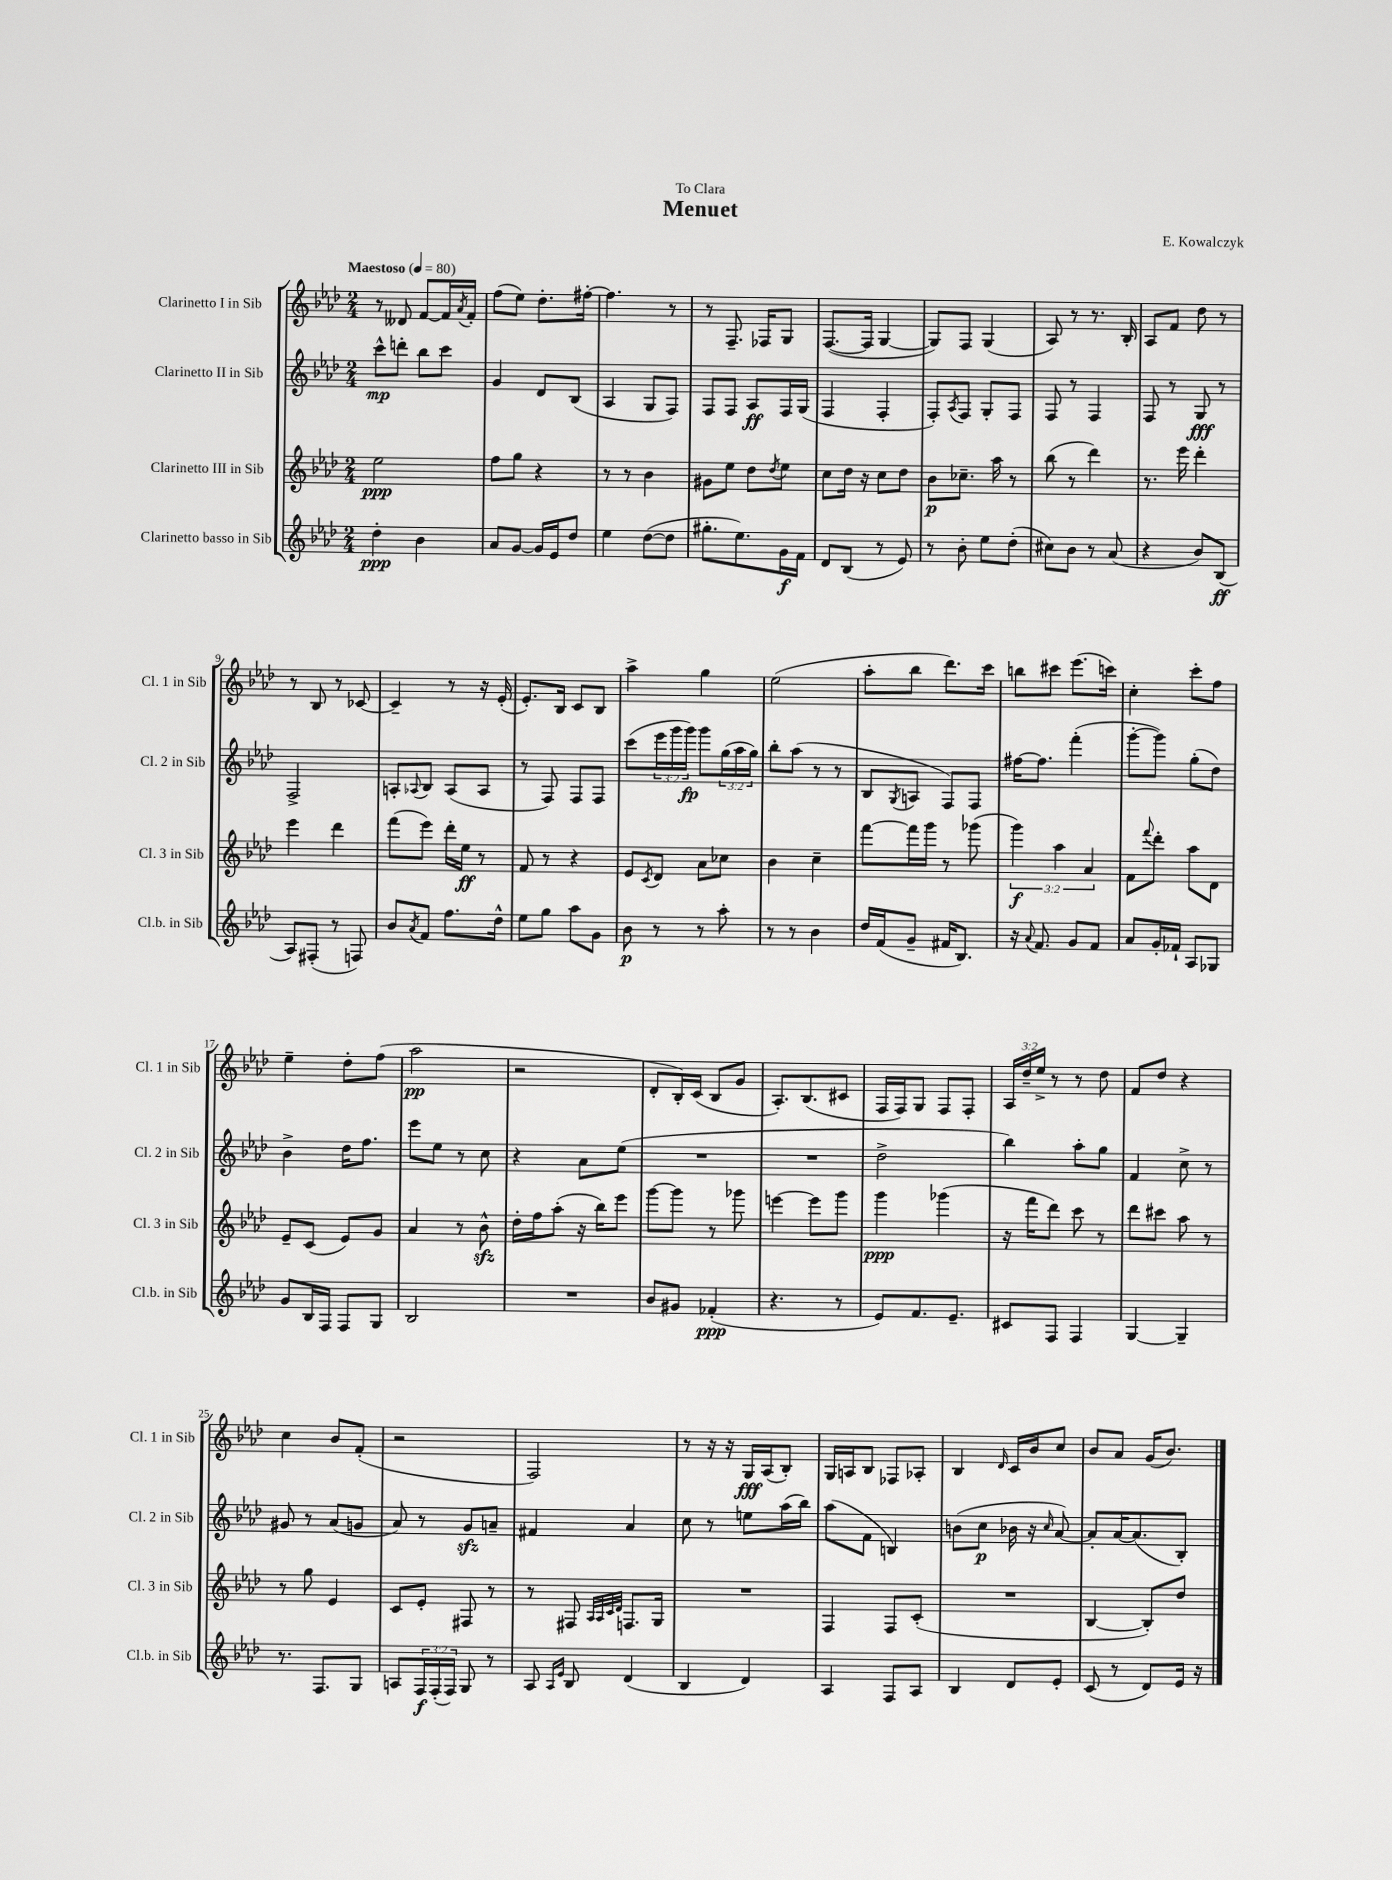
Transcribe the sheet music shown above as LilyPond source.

\header { title = "Menuet" composer = "E. Kowalczyk" dedication = "To Clara" }
<<
\new StaffGroup <<
\new Staff = "s0" \with { instrumentName = "Clarinetto I in Sib" shortInstrumentName = "Cl. 1 in Sib" } {
    \clef treble \key aes \major \numericTimeSignature \time 2/4 \override Staff.TupletNumber.text = #tuplet-number::calc-fraction-text \tempo "Maestoso" 4 = 80
    r8 deses'8 f'8~ f'16 \acciaccatura { aes'8 } f'16-. |
    f''8( ees''8) des''8.-. fis''16~-. |
    fis''4. r8 |
    r8 f8.-- fes16 g8 |
    f8.~( f16 g4~ |
    g8) f8 g4( |
    aes8) r8 r8. bes16-. |
    aes8 f'8 des''8 r8 |
    r8 bes8 r8 ces'8~ |
    ces'4-- r8 r16 ees'16-.( |
    ees'8.-.) bes16 c'8 bes8 |
    aes''4-> g''4 |
    ees''2( |
    aes''8-. bes''8 des'''8.) c'''16 |
    b''8 cis'''8 ees'''8.( c'''16) |
    c''4-. c'''8-. f''8 |
    ees''4-- des''8-. f''8( |
    aes''2\pp |
    r2 |
    des'8-. bes16-.) c'16( bes8 g'8 |
    aes8.-.) bes8.( cis'8 |
    f16 f16) g8 f8 f8-. |
    \tuplet 3/2 { aes16 des''16-- ees''16-> } r8 r8 des''8 |
    f'8 des''8 r4 |
    c''4 bes'8 f'8-.( |
    r2 |
    f2) |
    r8 r16 r16 g16\fff aes16( bes8-.) |
    g16 a16 bes8 fes8 aes8-. |
    bes4 \grace { des'16 } c'16 bes'16 c''8 |
    bes'8 aes'8 g'16( bes'8.) \bar "|." |
}
\new Staff = "s1" \with { instrumentName = "Clarinetto II in Sib" shortInstrumentName = "Cl. 2 in Sib" } {
    \clef treble \key aes \major \numericTimeSignature \time 2/4 \override Staff.TupletNumber.text = #tuplet-number::calc-fraction-text
    c'''8-^\mp d'''8-. bes''8 c'''8 |
    g'4 des'8 bes8( |
    aes4 g8 f8) |
    f8 f8 aes8\ff f16 g16( |
    f4 f4-. |
    f8-.) \acciaccatura { aes8 } f8 g8-. f8 |
    f8 r8 f4 |
    f8 r8 g8\fff r8 |
    f2-> |
    a8-. \appoggiatura { aes8 } bes8 aes8( aes8 |
    r8 f8) f8 f8 |
    c'''8( \tuplet 3/2 { ees'''16 g'''16 g'''16\fp) } g'''8 \tuplet 3/2 { g''16( aes''16 g''16) } |
    bes''8-. aes''8( r8 r8 |
    bes8 \acciaccatura { g8 } a8 f8) f8 |
    fis''16~ fis''8. f'''4-.( |
    g'''8~-. g'''8) g''8-.( des''8) |
    bes'4-> des''16 f''8. |
    ees'''8 ees''8 r8 c''8 |
    r4 aes'8 ees''8( |
    R2 |
    R2 |
    des''2-> |
    bes''4) aes''8-. g''8 |
    f'4 c''8-> r8 |
    gis'8 r8 aes'8( g'8 |
    aes'8) r8 g'8\sfz a'8-- |
    fis'4 aes'4 |
    c''8 r8 e''8 aes''16( bes''16) |
    aes''8( f'8 b4) |
    b'8( c''8\p bes'16 r16 \grace { c''16 } aes'8~) |
    aes'8-. aes'16~ aes'8.( bes8-.) \bar "|." |
}
\new Staff = "s2" \with { instrumentName = "Clarinetto III in Sib" shortInstrumentName = "Cl. 3 in Sib" } {
    \clef treble \key aes \major \numericTimeSignature \time 2/4 \override Staff.TupletNumber.text = #tuplet-number::calc-fraction-text
    ees''2\ppp |
    f''8 g''8 r4 |
    r8 r8 bes'4 |
    gis'8 ees''8 des''8 \acciaccatura { des''8 } ees''8 |
    c''8 des''16 r16 c''8 des''8 |
    bes'8\p ces''8.-- aes''16 r8 |
    bes''8( r8 des'''4) |
    r8. ees'''16 des'''4-. |
    ees'''4 des'''4 |
    f'''8( ees'''8) des'''16-. ees''16\ff r8 |
    f'8 r8 r4 |
    ees'8 \acciaccatura { c'8 } des'8 aes'8 ces''8 |
    bes'4 c''4-- |
    f'''8~ f'''16 g'''16 r8 ges'''8( |
    \tuplet 3/2 { g'''4\f) aes''4 aes'4 } |
    f'8 \appoggiatura { f'''8 } des'''8-. aes''8 des'8 |
    ees'8-- c'8( ees'8) g'8 |
    aes'4 r8 bes'8-^\sfz |
    des''16-. f''16 aes''8-.( r16 bes''16) ees'''8 |
    g'''8~ g'''8 r8 ges'''8 |
    e'''4~ e'''8 g'''8 |
    g'''4\ppp ges'''4( |
    r16 f'''16 des'''8) c'''8 r8 |
    des'''8 cis'''8 aes''8 r8 |
    r8 g''8 ees'4 |
    c'8 ees'8-. fis8 r8 |
    r8 fis8 \grace { aes32 aes32 c'32 des'32 } f8. g16 |
    R2 |
    f4 f8 c'8-.( |
    R2 |
    bes4~ bes8-.) des''8 \bar "|." |
}
\new Staff = "s3" \with { instrumentName = "Clarinetto basso in Sib" shortInstrumentName = "Cl.b. in Sib" } {
    \clef treble \key aes \major \numericTimeSignature \time 2/4 \override Staff.TupletNumber.text = #tuplet-number::calc-fraction-text
    des''4-.\ppp bes'4 |
    aes'8 g'8~ g'16 ees'16 des''8 |
    ees''4 des''8~( des''8 |
    gis''8.-. ees''8.) g'16\f f'16 |
    des'8 bes8( r8 ees'8) |
    r8 bes'8-. ees''8 des''8-.( |
    cis''8) bes'8 r8 aes'8( |
    r4 bes'8) bes8\ff( |
    aes8) fis8-.( r8 f8) |
    bes'8 \acciaccatura { aes'8 } f'8 f''8. des''16-^ |
    ees''8 g''8 aes''8 g'8 |
    bes'8\p r8 r8 aes''8-. |
    r8 r8 bes'4 |
    des''16 f'16( g'8-- fis'16 bes8.) |
    r16 \appoggiatura { aes'8 } f'8. g'8 f'8 |
    aes'8 g'16-. fes'16-! aes8 ges8 |
    g'8 bes16 f16 f8 g8 |
    bes2 |
    R2 |
    bes'8 gis'8 fes'4-.\ppp( |
    r4. r8 |
    ees'8) f'8. ees'8.-- |
    cis'8 f8 f4 |
    g4~ g4-- |
    r8. f8. g8 |
    a8 \tuplet 3/2 { f16\f f16-.( f16) } g8 r8 |
    aes8 \grace { aes16 ees'16 } bes8 des'4( |
    bes4 des'4) |
    aes4 f8 aes8 |
    bes4 des'8 ees'8-. |
    c'8( r8 des'8) ees'16 r16 \bar "|." |
}
>>
>>
